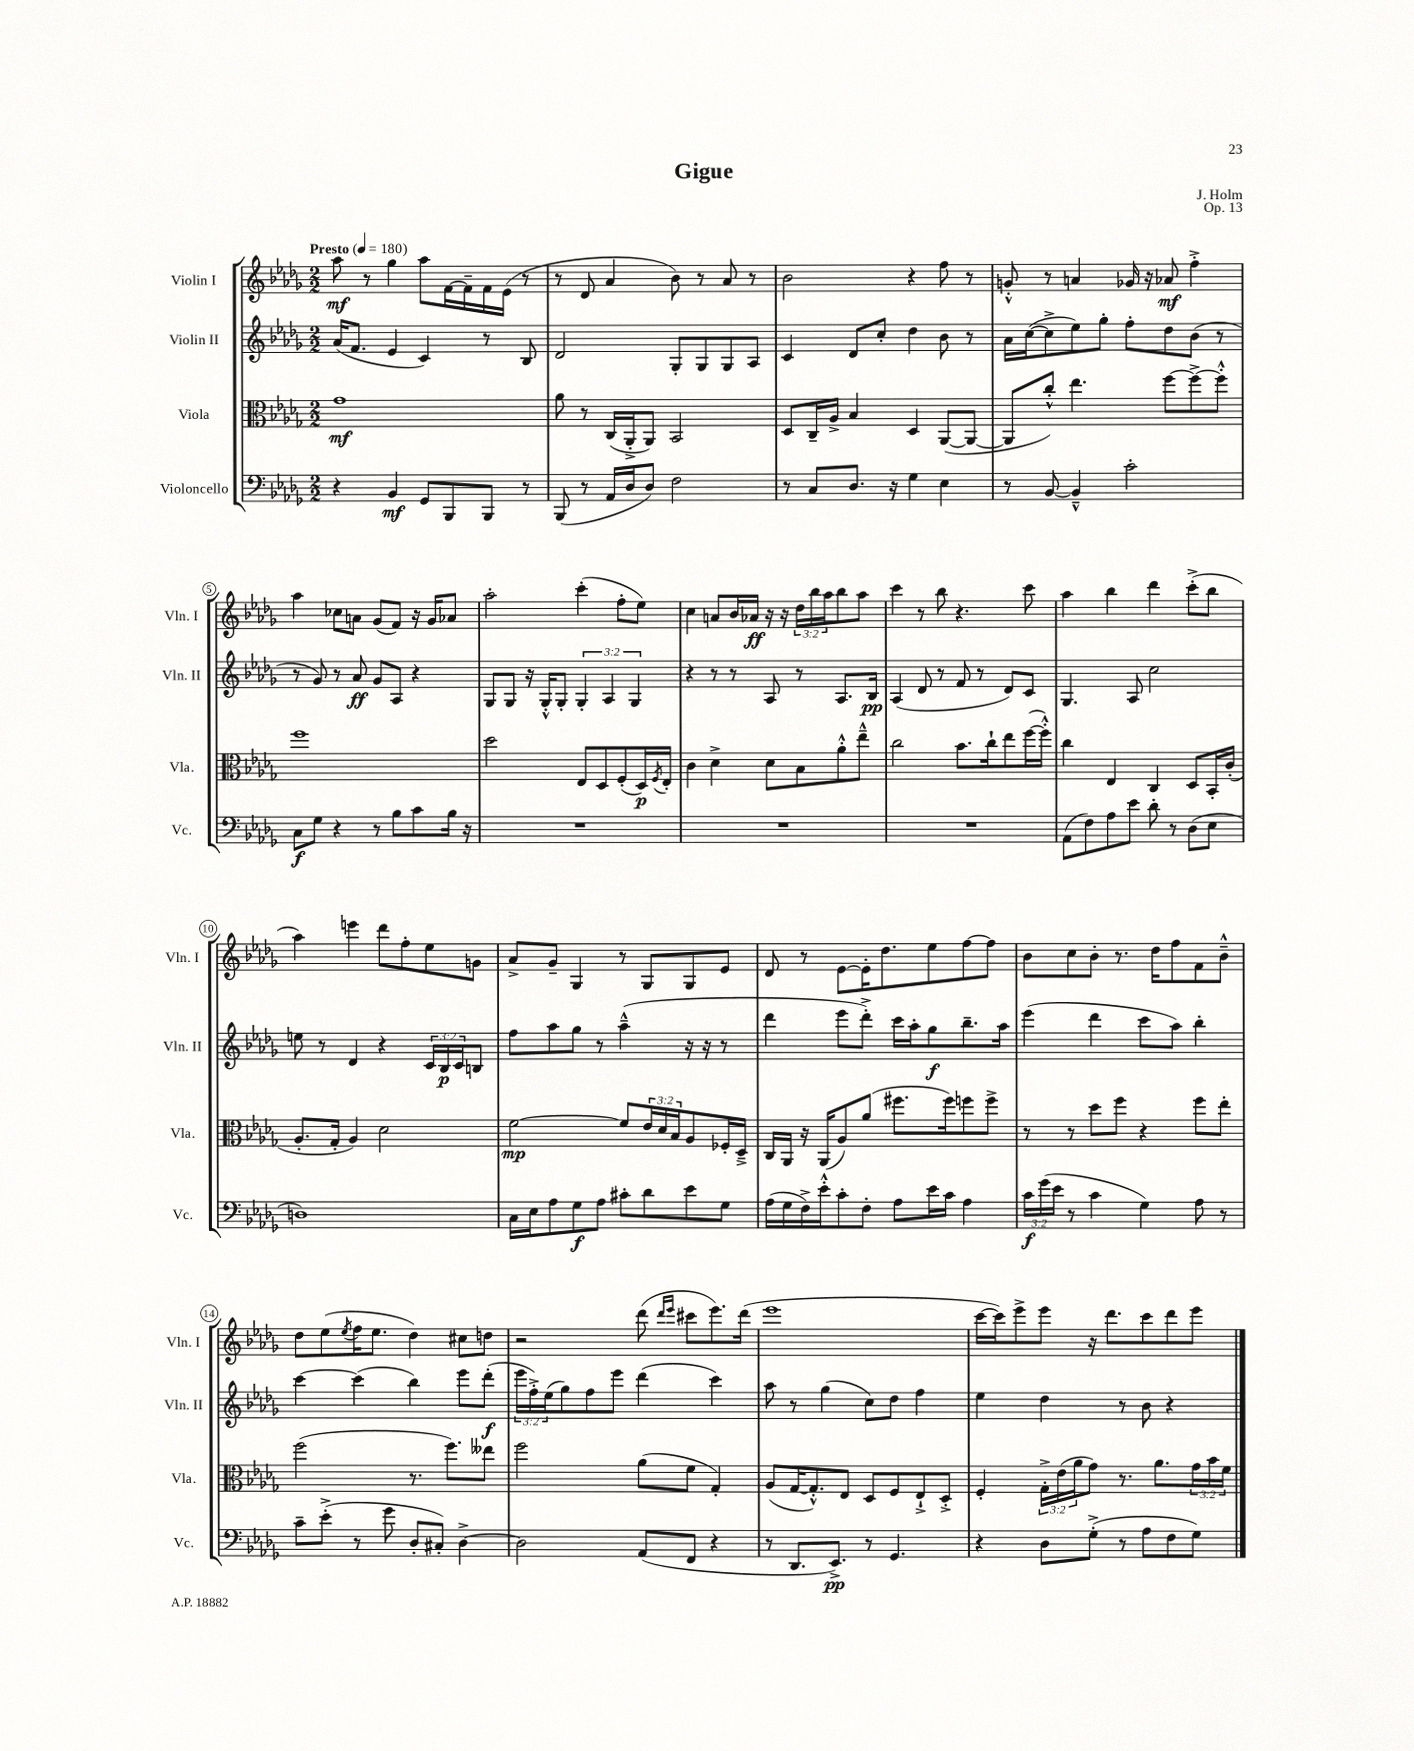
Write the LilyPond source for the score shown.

\header { title = "Gigue" composer = "J. Holm" opus = "Op. 13" }
<<
\new StaffGroup <<
\new Staff = "s0" \with { instrumentName = "Violin I" shortInstrumentName = "Vln. I" } {
    \clef treble \key des \major \numericTimeSignature \time 2/2 \override Staff.TupletNumber.text = #tuplet-number::calc-fraction-text \tempo "Presto" 4 = 180
    aes''8\mf r8 ges''4 aes''8 f'16~ f'16-- f'16 ees'16( r8 |
    r8 des'8 aes'4 bes'8) r8 aes'8 r8 |
    bes'2 r4 f''8 r8 |
    g'8-.-^ r8 a'4 ges'16 r16 aes'8\mf f''4-.-> |
    aes''4 ces''8 a'8 ges'8( f'8) r16 ges'16 aes'8 |
    aes''2-. c'''4-.( f''8-. ees''8) |
    c''4 a'8 bes'16 aes'16\ff r16 r16 \tuplet 3/2 { des''16 bes''16 aes''16 } bes''8 aes''8 |
    c'''4 r8 bes''8 r4. c'''8 |
    aes''4 bes''4 des'''4 c'''8-.->( bes''8 |
    aes''4) e'''4 des'''8 f''8-. ees''8 g'8 |
    aes'8-> ges'8-- ges4 r8 ges8 ges8 ees'8 |
    des'8 r8 ees'8~ ees'16-. des''8. ees''8 f''8~ f''8 |
    bes'8 c''8 bes'8-. r8. des''16 f''8 f'8 bes'8---^ |
    des''8 ees''8( \acciaccatura { ees''8 } f''16 ees''8. des''4) cis''8 d''8 |
    r2 des'''8( \grace { des'''16 ees'''16 } cis'''8 ees'''8.) des'''16( |
    ees'''1 |
    c'''16~ c'''16) ees'''8-> ees'''8 r16 des'''8. c'''8 des'''8 ees'''8 \bar "|." |
}
\new Staff = "s1" \with { instrumentName = "Violin II" shortInstrumentName = "Vln. II" } {
    \clef treble \key des \major \numericTimeSignature \time 2/2 \override Staff.TupletNumber.text = #tuplet-number::calc-fraction-text
    aes'16( f'8. ees'4 c'4) r8 bes8 |
    des'2 ges8-. ges8 ges8 aes8 |
    c'4 des'8 c''8-. des''4 bes'8 r8 |
    aes'16 c''16~( c''8-> ees''8) ges''8-. f''8-. des''8 bes'8( r8 |
    r8 ges'8) r8 aes'8\ff ges'8 aes8 r4 |
    ges8 ges8 r16 ges16-.-^ ges8-. \tuplet 3/2 { ges4-. aes4 ges4 } |
    r4 r8 r8 aes8 r8 aes8. bes16\pp |
    aes4( des'8 r8 f'8 r8 des'8) c'8 |
    ges4. aes8 c''2 |
    e''8 r8 des'4 r4 \tuplet 3/2 { c'16 bes16\p c'16 } b8 |
    f''8 aes''8 ges''8 r8 aes''4---^( r16 r16 r8 |
    des'''4 ees'''8 des'''8-.->) c'''16 aes''16-. ges''8\f bes''8.-- aes''16 |
    ees'''4( des'''4 c'''8 aes''8) bes''4-. |
    c'''4~ c'''4( bes''4) ees'''8 des'''8-.\f( |
    \tuplet 3/2 { ees'''16 f''16-.->) ees''16( } ges''8) f''8 ees'''8 des'''4( c'''4) |
    aes''8 r8 ges''4( c''8) des''8 f''4 |
    ees''4 des''4 r8 bes'8 r4 \bar "|." |
}
\new Staff = "s2" \with { instrumentName = "Viola" shortInstrumentName = "Vla." } {
    \clef alto \key des \major \numericTimeSignature \time 2/2 \override Staff.TupletNumber.text = #tuplet-number::calc-fraction-text
    ges'1\mf |
    aes'8 r8 c16( aes,16-.-> aes,8) bes,2 |
    des8 c16-- aes16-> bes4 des4 aes,8~( aes,8~ |
    aes,8 c''8-.-^) ees''4. f''8~ f''8~-> f''8-.-^ |
    f''1 |
    des''2 ees8 des8 f8-.( des16\p) \acciaccatura { f8 } ees16-. |
    c'4 des'4-> des'8 bes8 aes'8-.-^ ees''8---^ |
    c''2 bes'8. c''16-! ees''8 f''16~( f''16-.-^) |
    c''4 ees4 c4 des8 bes,16-. c'16-.( |
    aes8.-. ges16-. aes4) des'2 |
    f'2~\mp f'8 \tuplet 3/2 { ees'16 des'16 bes16 } aes8 fes16-. des16---> |
    c16 aes,16 r16 aes,16( aes8) aes'8( fis''8. fis''16) f''8 f''8-> |
    r8 r8 des''8 f''8 r4 f''8 ees''8-. |
    f''2( r8. f''8.) eeses''8 |
    f''2 aes'8( f'8 ges4-.) |
    aes8( ges16~ ges8.-.-^) ees8 des8 f8 ees8-!-> des8-.-> |
    f4-. \tuplet 3/2 { ges16-.-> ees'16( aes'16 } ges'8) r8. aes'8. \tuplet 3/2 { ges'16 bes'16 f'16 } \bar "|." |
}
\new Staff = "s3" \with { instrumentName = "Violoncello" shortInstrumentName = "Vc." } {
    \clef bass \key des \major \numericTimeSignature \time 2/2 \override Staff.TupletNumber.text = #tuplet-number::calc-fraction-text
    r4 bes,4\mf ges,8 bes,,8 bes,,8 r8 |
    bes,,8( r8 aes,16 des16 des8) f2 |
    r8 c8 des8. r16 ges4 ees4 |
    r8 bes,8~ bes,4---^ c'2-. |
    c8\f ges8 r4 r8 bes8 c'8 bes16 r16 |
    R1 |
    R1 |
    R1 |
    aes,8( f8) aes8 ees'8 des'8-. r8 des8( ees8 |
    d1) |
    c16 ees16 aes8 ges8\f aes8 cis'8-. des'8 ees'8 ges8 |
    aes16( ges16 f16->) ees'16-.-^ c'8-. f8-. aes8 ees'16 c'16 aes4 |
    \tuplet 3/2 { c'16\f ges'16( ees'16 } r8 c'4 ges4) aes8 r8 |
    c'8-- ees'8-.->( r8 ges'8 des8-. cis8-.) des4~-> |
    des2 aes,8( f,8 r4 |
    r8 des,8. ees,8.->\pp) r8 ges,4. |
    r4 des8 ges8-.->( r8 aes8 f8 ges8) \bar "|." |
}
>>
>>
\layout { \context { \Score \override BarNumber.stencil = #(make-stencil-circler 0.1 0.3 ly:text-interface::print) } }
